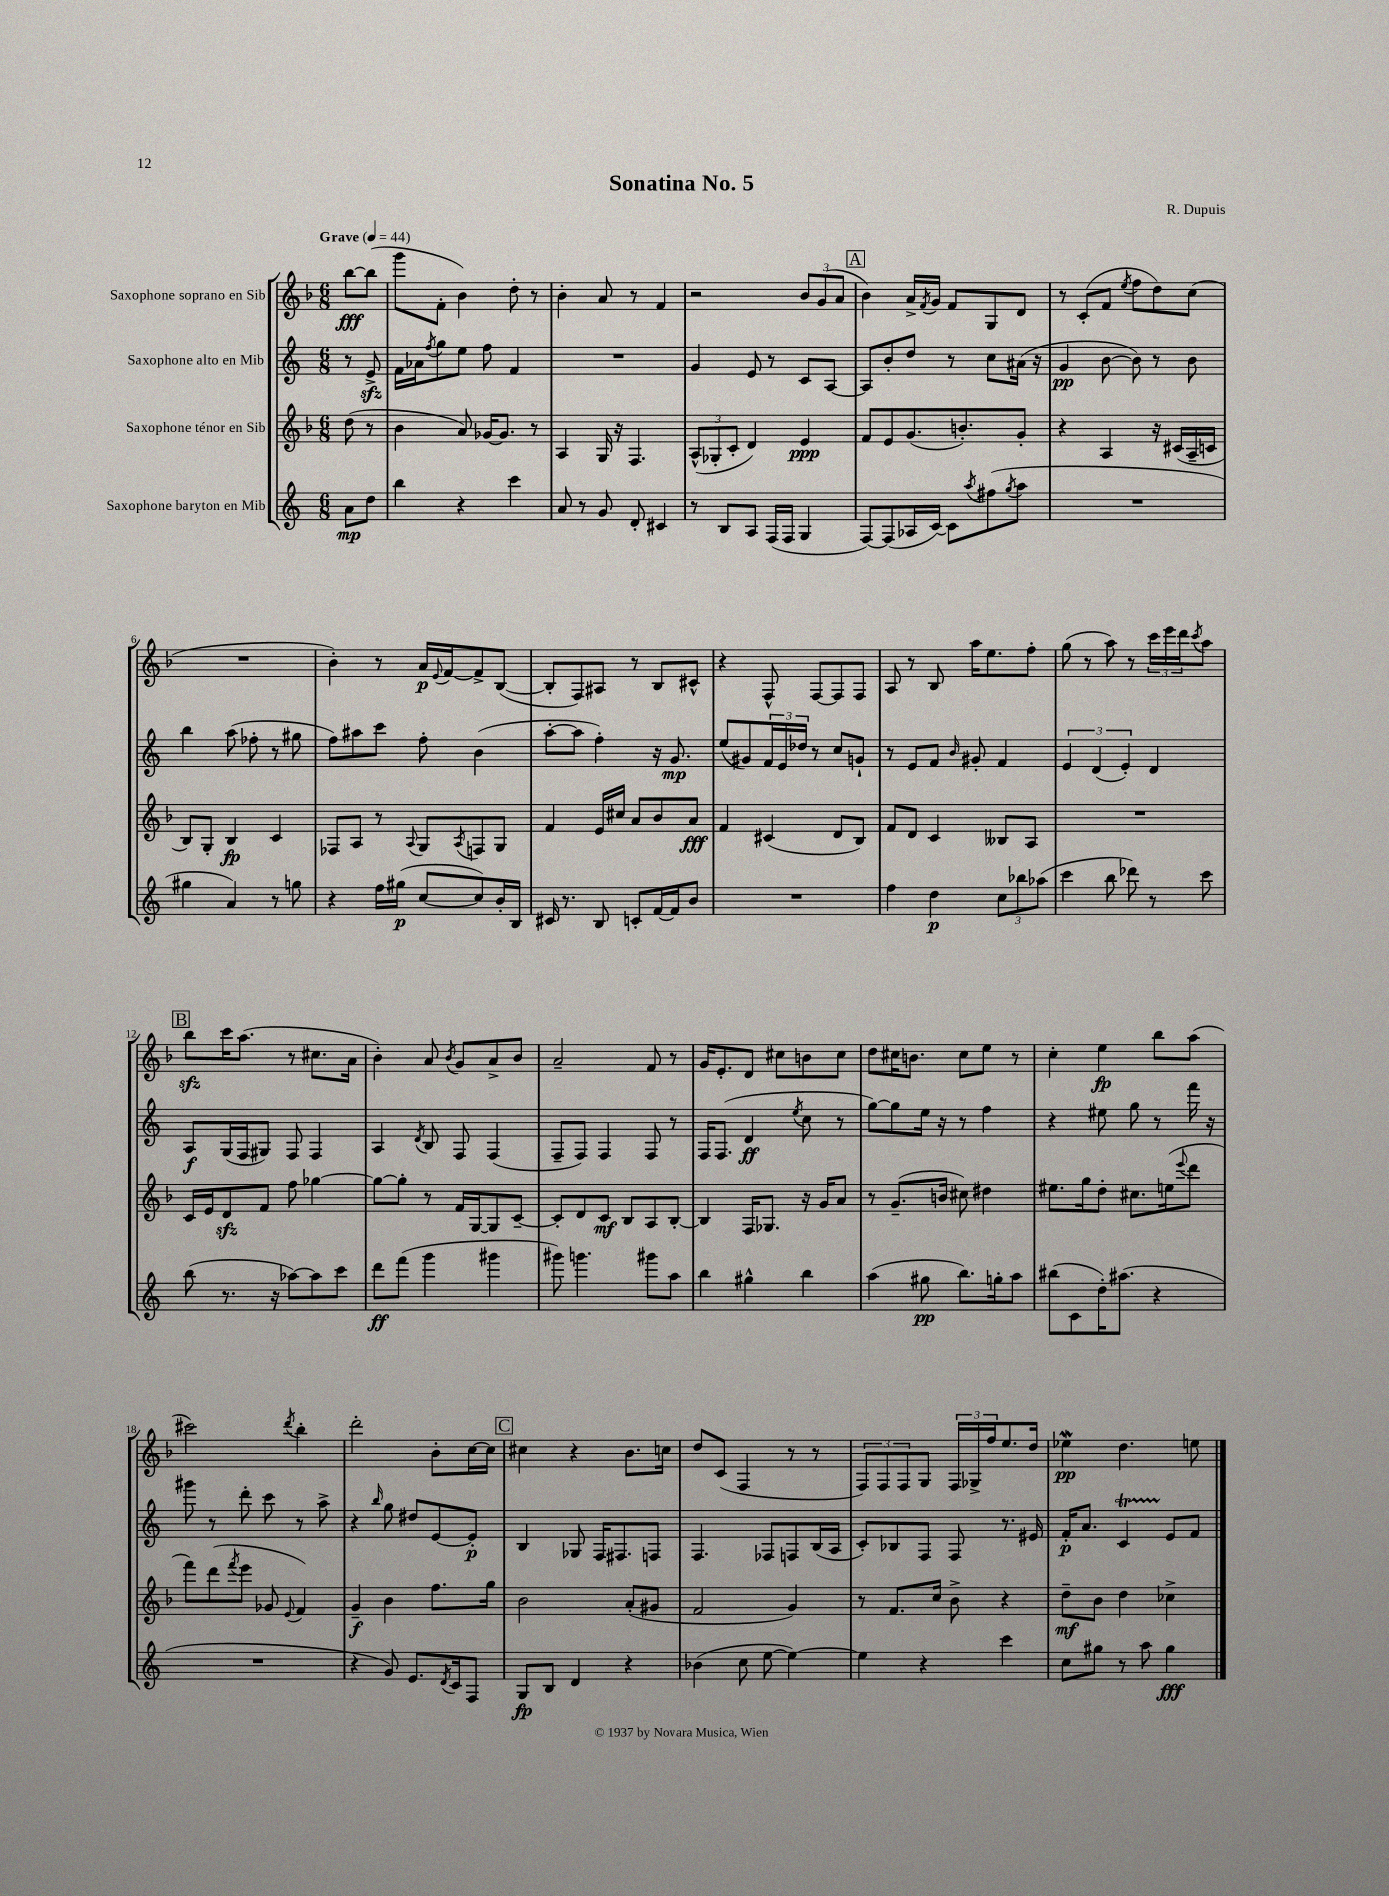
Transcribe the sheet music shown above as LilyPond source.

\header { title = "Sonatina No. 5" composer = "R. Dupuis" }
<<
\new StaffGroup <<
\new Staff = "s0" \with { instrumentName = "Saxophone soprano en Sib" } {
    \clef treble \key f \major \numericTimeSignature \time 6/8 \partial 4 \tempo "Grave" 4 = 44
    bes''8~\fff bes''8( |
    g'''8 f'8-. bes'4) d''8-. r8 |
    bes'4-. a'8 r8 f'4 |
    r2 \tuplet 3/2 { bes'8 g'8( a'8 } |
    \mark \markup { \box "A" } bes'4) a'16-> \acciaccatura { f'8 } g'16 f'8 g8 d'8 |
    r8 c'8-.( f'8 \acciaccatura { e''8 } f''8 d''8) c''8( |
    R2. |
    bes'4-.) r8 a'16\p \appoggiatura { e'8 } f'16~ f'8-> bes8~( |
    bes8-. f8) ais8 r8 bes8 cis'8-^ |
    r4 f8-^ f8~ f8 f8 |
    a8 r8 bes8 a''16 e''8. f''8-. |
    g''8( r8 a''8) r8 \tuplet 3/2 { c'''16 e'''16 d'''16 } \acciaccatura { c'''8 } a''8 |
    \mark \markup { \box "B" } bes''8\sfz c'''16 a''8.( r8 cis''8. a'16 |
    bes'4-.) a'8 \acciaccatura { bes'8 } g'8 a'8-> bes'8 |
    a'2-- f'8 r8 |
    g'16 e'8.-. d'8 cis''8 b'8 cis''8 |
    d''8 cis''16 b'8. cis''8 e''8 r8 |
    c''4-. e''4\fp bes''8 a''8( |
    cis'''2) \acciaccatura { d'''8 } bes''4-. |
    d'''2-. bes'8-. c''16~ c''16 |
    \mark \markup { \box "C" } cis''4 r4 bes'8. c''16 |
    d''8 c'8( f4 r8 r8 |
    \tuplet 3/2 { f8) f8 f8 } g8 \tuplet 3/2 { f16 ges16-> f''16 } e''8. d''16 |
    ees''4\mordent\pp d''4. e''8 \bar "|." |
}
\new Staff = "s1" \with { instrumentName = "Saxophone alto en Mib" } {
    \clef treble \key c \major \numericTimeSignature \time 6/8 \partial 4
    r8 e'8->\sfz |
    f'16 aes'16 \acciaccatura { f''8 } g''8 e''8 f''8 f'4 |
    R2. |
    g'4 e'8 r8 c'8 a8~ |
    \mark \markup { \box "A" } a8 b'8-. d''8 r8 c''8 ais'16( r16 |
    g'4\pp b'8~ b'8) r8 b'8 |
    b''4 a''8( fes''8-. r8 gis''8 |
    f''8) ais''8 c'''8 f''8-. b'4( |
    a''8~-. a''8 f''4-.) r16 g'8.\mp |
    e''8( gis'8) \tuplet 3/2 { f'16 e'16 des''16 } r8 c''8 g'8-! |
    r8 e'8 f'8 \grace { b'16 } gis'8-. f'4 |
    \tuplet 3/2 { e'4 d'4( e'4-.) } d'4 |
    \mark \markup { \box "B" } a8\f g16( f16 gis8) f8 f4 |
    a4 \acciaccatura { d'8 } b8 f8 f4( |
    f8-- f8) f4 f8 r8 |
    f16 f8.( d'4\ff \acciaccatura { e''8 } c''8 r8 |
    g''8~) g''8 e''16 r16 r8 f''4 |
    r4 eis''8 g''8 r8 f'''16 r16 |
    gis'''8 r8 d'''8-. c'''8 r8 a''8-> |
    r4 \grace { b''16 } g''8 dis''8 e'8~ e'8-.\p |
    \mark \markup { \box "C" } b4 ges8 f16 fis8. f8 |
    f4. fes8 f8 b16( a16 |
    c'8-.) bes8 f8 f8 r8. eis'16 |
    f'16-.\p a'8. c'4\startTrillSpan e'8\stopTrillSpan f'8 \bar "|." |
}
\new Staff = "s2" \with { instrumentName = "Saxophone ténor en Sib" } {
    \clef treble \key f \major \numericTimeSignature \time 6/8 \partial 4
    d''8( r8 |
    bes'4 a'8) ges'16~ ges'8. r8 |
    a4 g16 r16 f4. |
    \tuplet 3/2 { a8-^( ges8-. c'8-. } d'4) e'4\ppp |
    \mark \markup { \box "A" } f'8 e'8 g'8.( b'8.-.) g'8-. |
    r4 a4 r16 cis'16( a16-- c'16 |
    bes8) g8-. bes4\fp c'4 |
    fes8 a8 r8 \appoggiatura { a8 } g8 \acciaccatura { a8 } f8 g8 |
    f'4 e'16 cis''16 a'8 bes'8 a'8\fff |
    f'4 cis'4( d'8 bes8) |
    f'8 d'8 c'4 beses8 a8 |
    R2. |
    \mark \markup { \box "B" } c'16 e'16 d'8\sfz f'8 f''8 ges''4~ |
    ges''8~ ges''8-. r8 f'16 g16~ g8 c'8~-- |
    c'8-. d'8 c'8\mf bes8 a8 bes8~-. |
    bes4 f16 ges8. r16 g'16 a'8 |
    r8 g'8.--( b'16 cis''8) dis''4 |
    eis''8. g''16 d''8-. cis''8. e''16( \appoggiatura { e'''8 } d'''8 |
    f'''8) d'''8( \acciaccatura { f'''8 } e'''8 ges'8 \appoggiatura { e'8 } f'4) |
    g'4--\f bes'4 f''8. g''16 |
    \mark \markup { \box "C" } bes'2 a'8-.( gis'8 |
    f'2 g'4) |
    r8 f'8. c''16 bes'8-> r4 |
    d''8--\mf bes'8 d''4 ces''4-> \bar "|." |
}
\new Staff = "s3" \with { instrumentName = "Saxophone baryton en Mib" } {
    \clef treble \key c \major \numericTimeSignature \time 6/8 \partial 4
    a'8\mp d''8 |
    b''4 r4 c'''4 |
    a'8 r8 g'8 d'8-. cis'4 |
    r8 b8 a8 f16( f16 g4 |
    \mark \markup { \box "A" } f8~) f8( aes16 c'16~) c'8 \acciaccatura { a''8 } fis''8( \acciaccatura { g''8 } a''8 |
    R2. |
    gis''4 a'4) r8 g''8 |
    r4 f''16 gis''16\p( c''8~ c''8) b'16-. b16 |
    cis'16 r8. b8 c'8-. f'16~ f'16 b'8 |
    R2. |
    f''4 d''4\p \tuplet 3/2 { c''8 bes''8 aes''8( } |
    c'''4 b''8 des'''8) r8 c'''8 |
    \mark \markup { \box "B" } b''8( r8. r16 aes''8~) aes''8 c'''8 |
    d'''8\ff f'''8( g'''4 gis'''4 |
    gis'''8) g'''4. gis'''8 a''8 |
    b''4 gis''4-^ b''4 |
    a''4( gis''8\pp b''8.) g''16-. a''8 |
    bis''8( c'8 d''16-.) ais''8.( r4 |
    R2. |
    r4 g'8) e'8. \acciaccatura { d'8 } c'16 f8 |
    \mark \markup { \box "C" } g8\fp b8 d'4 r4 |
    bes'4( c''8 e''8~ e''4~) |
    e''4 r4 c'''4 |
    c''8 gis''8 r8 a''8 gis''4\fff \bar "|." |
}
>>
>>
